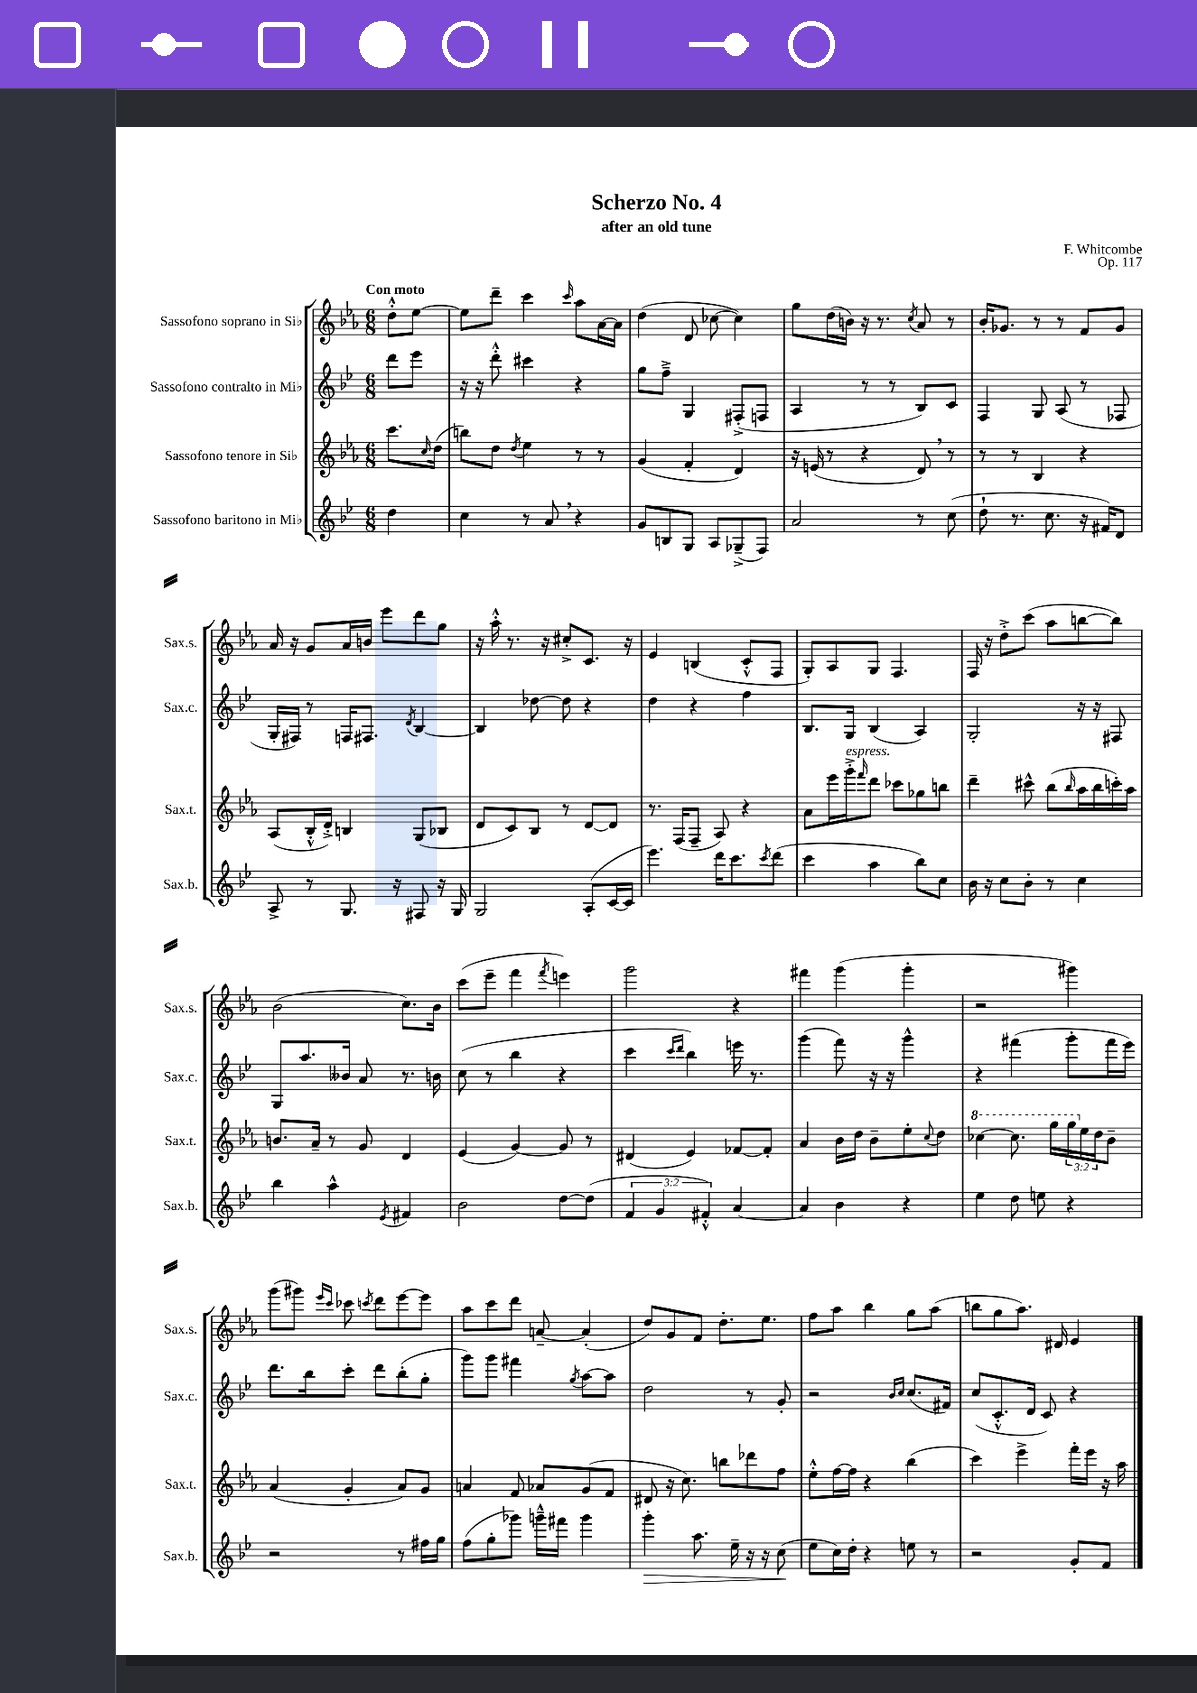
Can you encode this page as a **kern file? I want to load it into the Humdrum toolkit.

**kern	**dynam	**kern	**kern	**kern
*part4	*part4	*part3	*part2	*part1
*staff4	*staff4	*staff3	*staff2	*staff1
*I"Sassofono baritono in Mi♭	*	*I"Sassofono tenore in Si♭	*I"Sassofono contralto in Mi♭	*I"Sassofono soprano in Si♭
*I'Sax.b.	*	*I'Sax.t.	*I'Sax.c.	*I'Sax.s.
*clefG2	*	*clefG2	*clefG2	*clefG2
*k[b-e-]	*	*k[b-e-a-]	*k[b-e-]	*k[b-e-a-]
*M6/8	*	*M6/8	*M6/8	*M6/8
=	=	=	=	=
!	!	!	!	!LO:TX:a:B:t=Con moto
4dd\	.	8.ccc\L	8ddd\L	8dd'^^\L
.	.	.	8eee-\J	[8ee-\J
.	.	16qqcc/	.	.
.	.	(16dd\Jk	.	.
=1	=1	=1	=1	=1
4cc\	.	8bbn\L)	16r	8ee-\L]
.	.	.	16r	.
.	.	8dd\J	8ddd'^^\	8ddd~\J
.	.	8qdd/	.	.
8r	.	4ee-\	4ccc#X\	4ccc\
8a,/	.	.	.	.
.	.	.	.	16qqccc/
4r	.	8r	4r	8aa-\L
.	.	8r	.	[16a-\L
.	.	.	.	16a-\JJ]
=2	=2	=2	=2	=2
8g/L	.	(4g/	8gg\L	(4dd\
8Bn/	.	.	8ff~^\J	.
8G/J	.	4f'/	4G/	8d/
8A/L	.	.	.	[8cc-X\
(8G-X~^/	.	4d/)	(8F#X'^/L	4cc-\])
8F/J)	.	.	8Fn/J	.
=3	=3	=3	=3	=3
2a/	.	16r	4A/	8gg\L
.	.	(16en/	.	.
.	.	8r	.	(16dd\L
.	.	.	.	16bn\JJ)
.	.	4r	8r	16r
.	.	.	.	8.r
.	.	.	8r	.
.	.	.	.	8qcc/
8r	.	8d,/)	8B-/L)	8a-/
(8cc\	.	8r	8c/J	8r
=4	=4	=4	=4	=4
8dd`\	.	8r	4F/	16b-'/KL
.	.	.	.	8.g-X/J
8.r	.	8r	.	.
.	.	4B-/	8G/	8r
8.cc\	.	.	.	.
.	.	.	(8A/	8r
16r	.	4r	8r	8f/L
16f#X/KL)	.	.	.	.
8d/J	.	.	8F-X/	8g-/J
!!LO:LB:g=z
=5	=5	=5	=5	=5
8A^/	.	(8A-/L	16G'/LL	16a-/
.	.	.	16F#X/JJ)	16r
8r	.	16B-'^^/L	8r	8g/L
.	.	16d'^/JJ)	.	.
8.G/	.	4Bn/	16Fn/KL	16a-/L
.	.	.	8.F#X/J	16bn/JJ
.	.	.	.	8eee-\L
16r	.	.	.	.
.	.	.	8qd/	.
8F#X/	.	(8G/L	[4B-/	8ddd\
16r	.	8B-X/J	.	8gg\J
16G/	.	.	.	.
=6	=6	=6	=6	=6
2G/	.	8d/L	4B-/]	16r
.	.	.	.	16aa-'^^\
.	.	8c/)	.	8.r
.	.	8B-/J	[8dd-X\	.
.	.	.	.	16r
.	.	8r	8dd-\]	8cc#X'^/L
(8A'/L	.	[8d/L	4r	8.c/J
[16c/L	.	8d/J]	.	.
16c/JJ]	.	.	.	16r
=7	=7	=7	=7	=7
4.eee-\)	.	8.r	4dd\	4e-/
.	.	(16F/KL	.	.
.	.	8F~/J	4r	(4Bn/
16ddd\KL	.	8A-/)	.	.
8.ccc\	.	.	.	.
.	.	4r	4ff\	8c'^^/L
8qccc/	.	.	.	.
(8ddd\J	.	.	.	8F/J
=8	=8	=8	=8	=8
4ccc\	.	8a-\L	8.B-/L	8G'/L)
.	.	16eee-\L	.	8A-/
!	!	!LO:TX:a:i:t=espress.	!	!
.	.	16ggg'^\J	16G/Jk	.
.	.	16qqfff/	.	.
4aa\	.	8ddd\J	(4B-/	8G/J
.	.	8ccc-X\L	.	4.F/
8bb-\L)	.	8gg-X\	4A/)	.
8cc\J	.	8bbn\J	.	.
=9	=9	=9	=9	=9
16b-\	.	4ddd~\	2G'/	16F/
16r	.	.	.	16r
8cc\L	.	.	.	8dd'^\L
8b-'\J	.	8ccc#X^^\	.	(8ccc\J
8r	.	(8bb-\L	.	8aa-\L
.	.	16qqbb-/	.	.
4cc\	.	16aa-\L	16r	[8bbn\
.	.	16bb-\	16r	.
.	.	16cccn'\)	8F#X/	8bb\J])
.	.	16aa-\JJ	.	.
!!LO:LB:g=z
=10	=10	=10	=10	=10
4bb-\	.	8.bn/L	8G/L	(2b-\
.	.	.	8.aa/	.
.	.	16a-~/Jk	.	.
4aa^^\	.	8r	.	.
.	.	.	16b--X/Jk	.
.	.	8g/	8a/	.
8qe-/	.	.	.	.
4f#X/	.	4d/	8.r	8.cc\L)
.	.	.	16bn\	16b-\Jk
=11	=11	=11	=11	=11
2b-\	.	(4e-/	(8cc\	(8ccc\L
.	.	.	8r	8eee-~\J
.	.	[4g/)	4bb-\	4fff\
.	.	.	.	8qfff/
[8dd\L	.	8g/]	4r	4eeen\)
(8dd\J]	.	8r	.	.
=12	=12	=12	=12	=12
6f/	.	(4d#X/	4ccc\	2ggg\
6g/	.	.	.	.
.	.	.	16qqccc/LL	.
.	.	.	16qqddd/JJ	.
.	.	4e-/)	4bb-\)	.
6f#X'^^/)	.	.	.	.
[4a/	.	[8f-X/L	16eeen\	4r
.	.	.	8.r	.
.	.	8f-'/J]	.	.
=13	=13	=13	=13	=13
4a/]	.	4a-/	(4ggg\	4fff#X\
4b-\	.	16b-\LL	8fff\)	(4ggg\
.	.	16dd\JJ	.	.
.	.	8b-~\L	16r	.
.	.	.	16r	.
4r	.	8ee-'\	4ggg^^\	4ggg'\
.	.	8qqcc/	.	.
.	.	8dd\J	.	.
=14	=14	=14	=14	=14
*	*	*8va	*	*
4ee-\	.	[4ccc-X\	4r	2r
8dd\	.	8.ccc-\]	(4fff#X\	.
8een\	.	.	.	.
.	.	16ggg\LL	.	.
4r	.	24ggg\	8ggg'\L	4ggg#X\)
*	*	*X8va	*	*
.	.	24ee-\	.	.
.	.	24dd\J	.	.
.	.	8b-~\J	16fff#\L	.
.	.	.	16eee-\JJ)	.
!!LO:LB:g=z
=15	=15	=15	=15	=15
2r	.	(4a-/	8.ddd\L	(8ggg\L
.	.	.	.	8ggg#X\J)
.	.	.	16bb-\k	.
.	.	.	.	16qqeee-/LL
.	.	.	.	16qqccc/JJ
.	.	4g'/	8ccc'\J	8ccc-X\
.	.	.	.	8qcccn/
.	.	.	8ddd\L	8ddd\L
8r	.	8a-/L)	(8bb-'\	[8eee-\
16ff#X\LL	.	8g/J	8gg'\J	8eee-\J]
16gg\JJ	.	.	.	.
=16	=16	=16	=16	=16
(8ff\L	.	4an/	8ggg\L)	8aa-\L
8gg'\	.	.	8ggg\J	8ccc\
8ggg-X\J)	.	8f/	4fff#X\	8ddd\J
16gggn~^^\LL	.	8a-X/L	.	[8an~/
16fff#X\JJ	.	.	.	.
.	.	.	8qgg/	.
4ggg\	.	(8g/	[8aa\L	(4a'/]
.	.	8f/J	8aa\J]	.
=17	=17	=17	=17	=17
!	!LO:HP:b	!	!	!
4ggg'\	>	8d#X/	2dd\	8dd/L)
.	.	16r	.	8g/
.	.	8.cc\)	.	.
8.aa\	.	.	.	8f/J
.	.	8bbn\L	.	8.dd'\L
16ee-~\	.	.	.	.
16r	.	8ddd-X\	8r	.
16r	.	.	.	8.ee-\J
(8cc\	.	8ff\J	8g'/	.
.	]	.	.	.
=18	=18	=18	=18	=18
8ee-\L	.	8ee-'^^\L	2r	8ff\L
16cc\L)	.	[16ff\L	.	8aa-\J
16dd'\JJ	.	16ff\JJ]	.	.
4r	.	4r	.	4bb-\
.	.	.	16qqb-/LL	.
.	.	.	16qqcc/JJ	.
8een\	.	(4bb-\	(8.cc/L	8gg\L
8r	.	.	.	(8aa-\J
.	.	.	16f#X/Jk)	.
=19	=19	=19	=19	=19
2r	.	4ccc\)	(8cc/L	8bbn\L
.	.	.	8.c'^^/	8gg\
.	.	4eee-^\	.	8.aa-\J)
.	.	.	16d/Jk	.
.	.	.	8c/)	.
.	.	.	.	16d#X/
8g'/L	.	16fff'\LL	4r	4e-/
.	.	16eee-\JJ	.	.
8f/J	.	16r	.	.
.	.	16aa-\	.	.
==	==	==	==	==
*-	*-	*-	*-	*-
